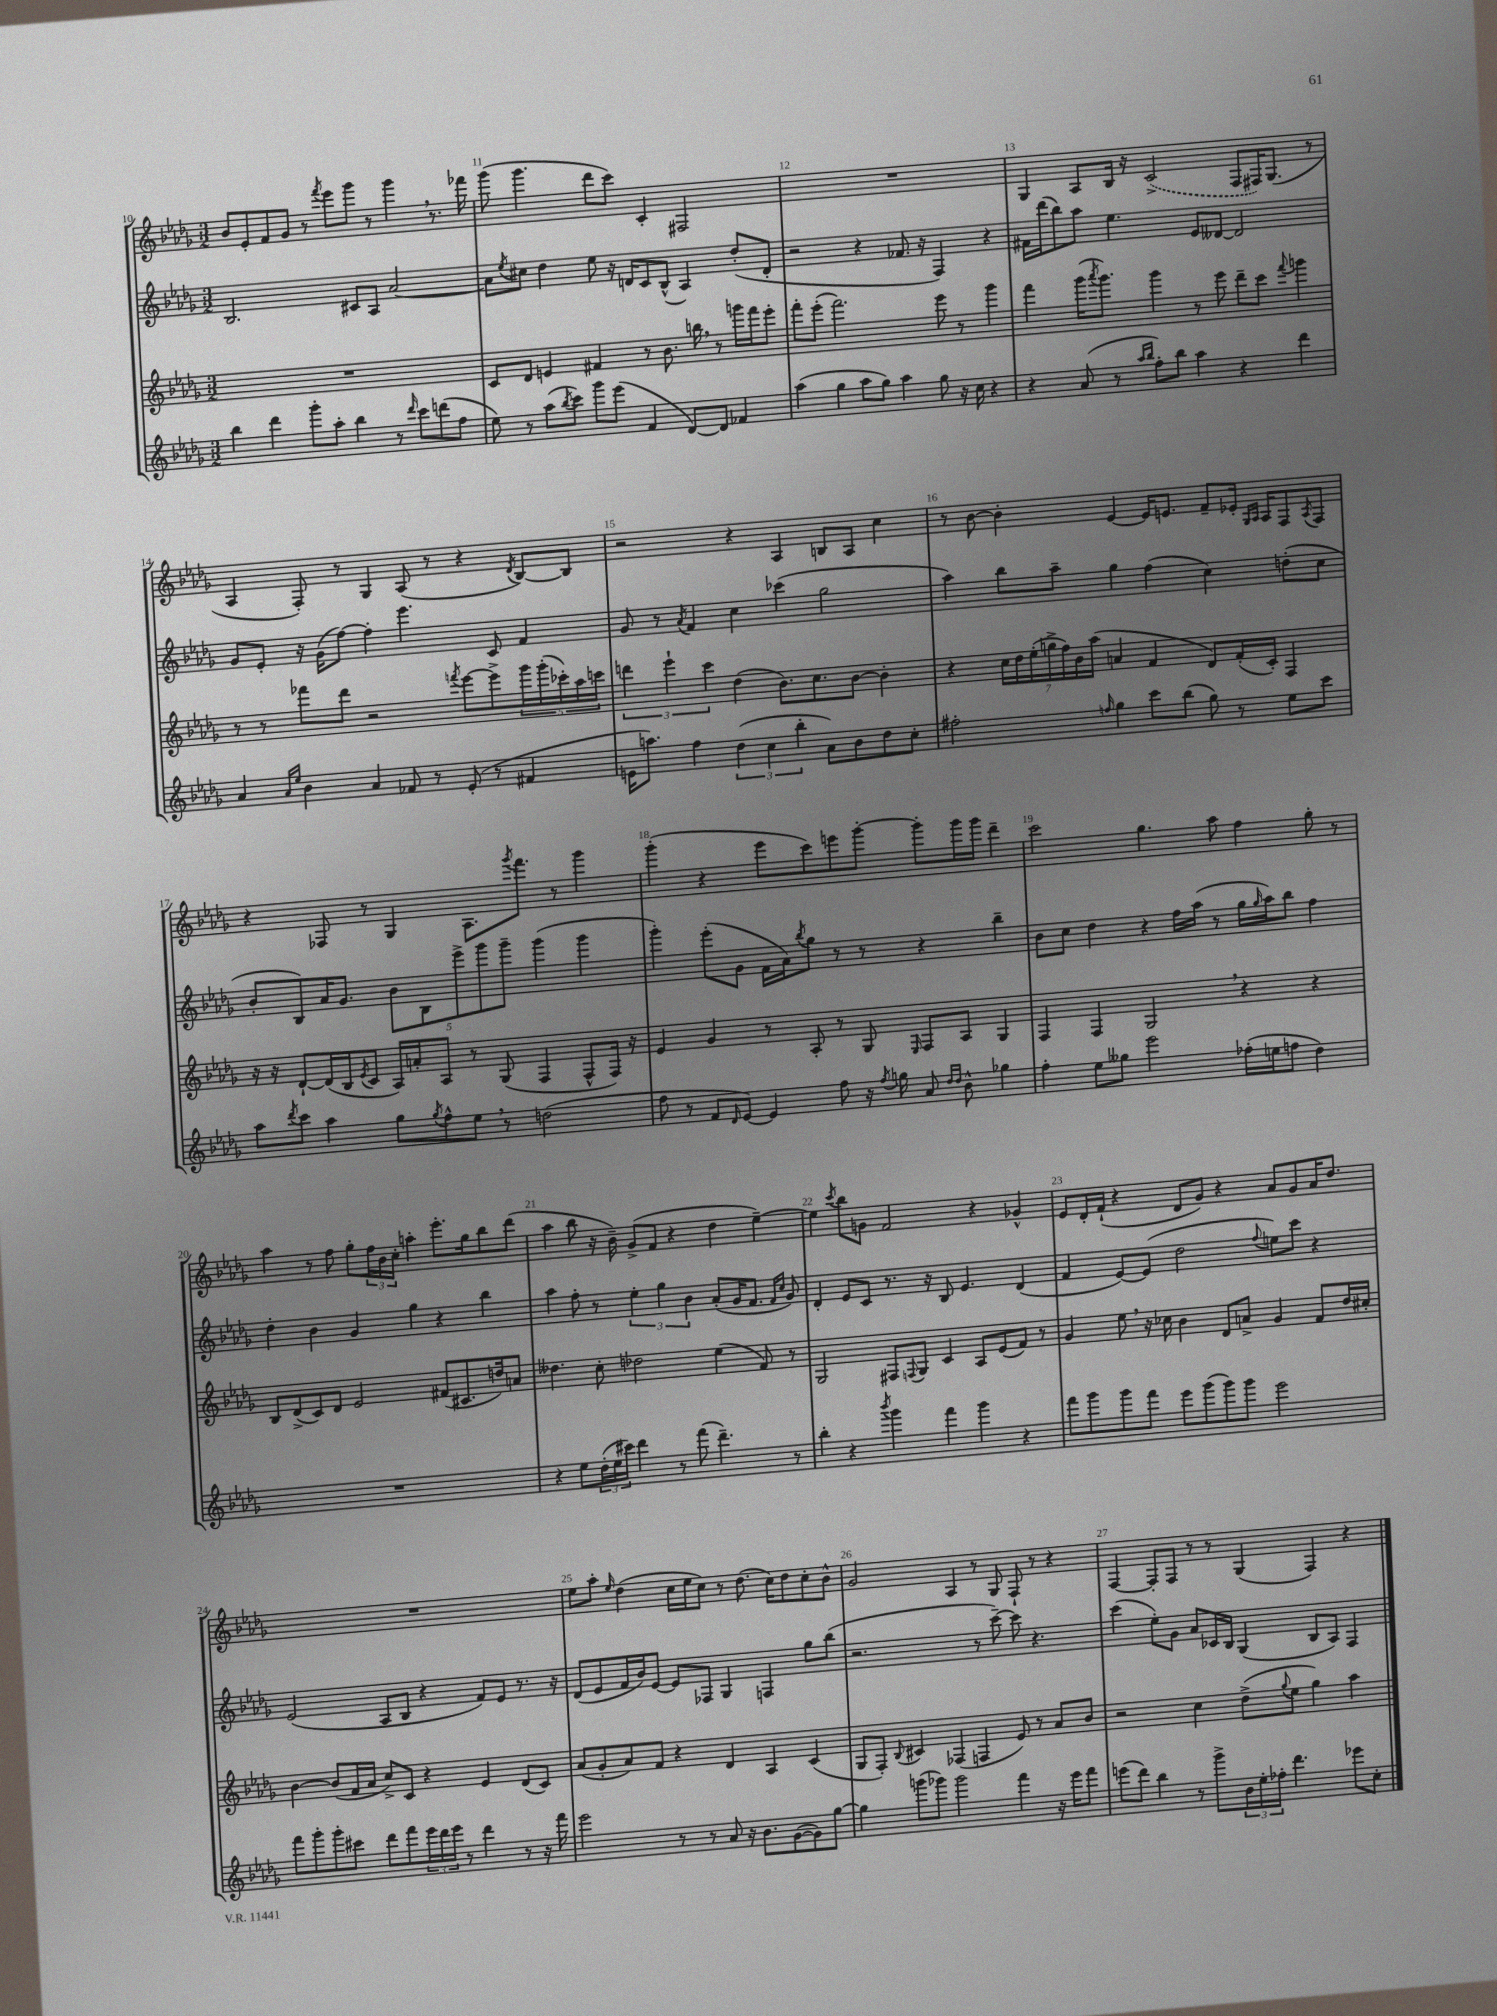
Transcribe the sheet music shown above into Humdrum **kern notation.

**kern	**kern	**kern	**kern
*staff4	*staff3	*staff2	*staff1
*clefG2	*clefG2	*clefG2	*clefG2
*k[b-e-a-d-g-]	*k[b-e-a-d-g-]	*k[b-e-a-d-g-]	*k[b-e-a-d-g-]
*M3/2	*M3/2	*M3/2	*M3/2
4bb-\	1.r	2.B-/	8b-/L
.	.	.	8e-'/
4ddd-\	.	.	8f/
.	.	.	8g-/J
8ggg-'\L	.	.	8r
.	.	.	8qfff/
8aa-'\J	.	.	8eee-\L
4bb-\	.	8c#/L	8ggg-\J
.	.	8A-/J	8r
8r	.	[2a-/	4ggg-\
16qqddd-/	.	.	.
8ccc\L	.	.	.
(8ddd\	.	.	8.r
8ff\J	.	.	.
.	.	.	16fff-\
=	=	=	=
8ee-\)	8c/L	8a-\]L	(8ggg-\
.	.	8qee-/	.
8r	8d-/J	8cc#\J	4.ggg-\
(8aa-\L	4e/	4dd-\	.
8qbb-/	.	.	.
8ccc\J)	.	.	.
8ggg-\L	4f#/	8ee-\	8ddd-\L
(8eee-\J	.	16r	8ccc\J)
.	.	16d/LK	.
4f/	8r	8c/	4c'/
.	8.b-\	(8B-^^/J	.
[8d-/L)	.	4A-/)	2F#/
.	16bb\	.	.
8d-/]J	8r	.	.
4f-/	16ggg\LL	(8dd-'/L	.
.	16fff\J	.	.
.	8eee-'\J	8d'/J	.
=	=	=	=
(4aa-\	8fff'\L	2r	1.r
.	(8eee-'\J	.	.
4gg-\	2.fff\)	.	.
8aa-\L	.	4r	.
8gg-\J)	.	.	.
4aa-\	.	8.f-/	.
.	.	16r	.
8gg-\	8eee-\	4F/)	.
16r	8r	.	.
16cc\	.	.	.
4r	4ggg-\	4r	.
=	=	=	=
4r	4fff\	16f#\LL	4G-/
.	.	(16ddd-\J	.
.	.	8bb-\)	.
(8a-/	(16ggg-\LK	8aa-\J	8A-/L
.	8qaaa-/	.	.
.	8.ggg-\J)	.	.
8r	.	4.ee-\	16B-/Jk
.	.	.	16r
16qqaa-/LL	.	.	.
16qqbb-/JJ	.	.	.
8ff'\L)	4ggg-\	.	(2c^/
8bb-\J	.	.	.
4aa-\	8r	8e-/L	.
.	8eee-\	[8d--/J	.
4r	8ddd-~\L	2d--/]	8F/L
.	8ccc\J	.	16F#/K)
.	.	.	(8.G-/J
.	8qqfff/	.	.
4ddd-\	4ggg\	.	.
.	.	.	8r
=	=	=	=
4a-/	8r	8g-/L	4A-/
.	8r	8e-'/J	.
16qqa-/LL	.	.	.
16qqee-/JJ	.	.	.
4b-\	8fff-\L	16r	8F'/)
.	.	(16g-\LK	.
.	8ddd-\J	[8ff\J)	8r
4a-/	2r	4ff'\]	4G-/
8f-/	.	4.eee-\	(8A-/
8r	.	.	8r
.	8qfff/	.	.
(8e-'/	[8eee-\L	.	4r
8r	8eee-^\]	8c/	.
.	.	.	8qd-/
4f#/	20ggg-\L	4f/	[8B-/L)
.	(20ggg-'\	.	.
.	20ccc-'\)	.	.
.	.	.	8B-/]J
.	20aa-\	.	.
.	20ccc\JJ	.	.
=	=	=	=
16e\LK	6ddd\	8g-/	2r
8.aa\J)	.	.	.
.	.	8r	.
.	6eee-`\	.	.
.	.	8qa-/	.
4ff\	.	4f/	.
.	6ccc\	.	.
(6dd-\	(4dd-\	4cc\	4r
6cc\	.	.	.
.	8.b-\L)	(4ccc-\	4A-/
6bb-'\	.	.	.
.	8.cc\	.	.
8a-\L)	.	2gg-\	8B/L
8b-\	[8b-\J	.	8A-/J
8dd-\	4b-'\]	.	4cc\
8cc'\J	.	.	.
=	=	=	=
2ff#'\	4r	4aa-\)	8r
.	.	.	[8b-\
.	28cc\LL	8bb-\L	4b-'\]
.	28dd-\	.	.
.	(28ee-'\	.	.
.	28gg^\	.	.
.	.	8aa-~\J	.
.	28ff\)	.	.
.	28b-\	.	.
.	(28aa-\JJ	.	.
16qqff/	.	.	.
4gg-\	4a/	4gg-\	[4e-/
8ccc\L	4f/	(4ff\	16e-/]LK
.	.	.	8.e/J
(8bb-\J	.	.	.
8gg-\)	8d-/L)	4cc\)	8f~/L
8r	(16f'/L	.	16e-'/Jk
.	.	.	16qqG-/LL
.	.	.	16qqA-/JJ
.	16c'/JJ)	.	16A-/LK
8ee-\L	4F/	(8dd'\L	8F/
.	.	.	8qA-/
8ccc\J	.	8cc\J	8F/J
=	=	=	=
8aa-\L	16r	8b-'/L	4r
.	16r	.	.
8qddd-/	.	.	.
8ccc\J	[8d-`/L	8B-/)	.
4aa-\	(16d-/]L	16a-/K	8F-/
.	16B-/J	8.g-/J	.
.	8qe-/	.	.
.	8c/J	.	8r
8gg-\L	16A-/LL)	10b-\L	4G-/
.	16a'/J	.	.
.	.	10B-\	.
8qgg-/	.	.	.
8ff^^\	8A-/J	.	.
.	.	10eee-^\	.
8ee-\J	8r	.	8.A-\L
.	.	10ggg-\	.
8r	(8G-/	.	.
.	.	10ggg-~\J	.
.	.	.	8qggg-/
.	.	.	8.fff\J
(2dd\	4F/	(4ggg-\	.
.	.	.	8r
.	8F^^/L	4ggg-\	4ggg-\
.	16F/Jk)	.	.
.	16r	.	.
=	=	=	=
8ff\	4e-/	4ggg-'\)	(4ggg-'\
8r	.	.	.
8f/L	4g-/	(8eee-'\L	4r
16qqd-/	.	.	.
[8e-/J)	.	8g-\J	.
4e-/]	8r	16f\LL	8eee-\L
.	.	16a-\J)	.
.	.	8qbb-/	.
.	8A-'/	8gg-\J	8ccc\)
8ff\	8r	8r	8eee\
16r	8G-/	8r	[8ggg-'\J
8qff/	.	.	.
16gg\	.	.	.
.	16qqE-/	.	.
8a-/	8F/L	4r	8ggg-'\]L
16qqdd-/LL	.	.	.
16qqdd-/JJ	.	.	.
8b-^^\	8A-/J	.	16ggg-\L
.	.	.	16ggg-\JJ
4gg-\	4G-/	4bb-~\	4ddd-~\
=	=	=	=
4ff'\	4F/	8b-\L	2ccc\
.	.	8cc\J	.
8ee-\L	4F/	4dd-\	.
8gg--\J	.	.	.
2eee-\	2G-/	4r	4.gg-\
.	.	16ff\LL	.
.	.	(16aa-\JJ	.
.	.	8r	8aa-\
(16ff-'\LL	4r	16gg-\LL	4ff\
.	.	16qqgg-/	.
16ee\J	.	16aa-\J)	.
8ff\J	.	8bb-\J	.
4dd-\)	4r	4ff\	8gg-'\
.	.	.	8r
=	=	=	=
1.r	8B-/L	4dd-'\	4aa-\
.	(8d-^/	.	.
.	8c/)	4b-\	8r
.	8d-/J	.	8ff\
.	2e-/	4g-/	8gg-'\L
.	.	.	24ff\L
.	.	.	24b-\
.	.	.	24cc'\JJ
.	.	4gg-\	4aa'\
.	(8f#/L	4r	8.eee-'\L
.	8.c#/	.	.
.	.	.	16gg-\k
.	.	4bb-\	8bb-\
.	16dd/k)	.	.
.	8a/J	.	(8ddd-\J
=	=	=	=
4r	4.dd--\	4aa-\	4aa-\
8ee-\L	.	8ff'\	8bb-\
(24dd-'\L	8cc'\	8r	16r
24ee-\	.	.	.
.	.	.	16b-~\)
24ccc#\JJ)	.	.	.
4ddd-\	2dd-\	6ee-'\	(8g-^/L
.	.	.	8f/J
.	.	6gg-\	.
8r	.	.	4r
.	.	6b-\	.
(8fff\	.	.	.
4.ddd-~\)	(4ee-\	(8a-'/L	4dd-\
.	.	16g-/K	.
.	.	8.f/J	.
.	8f/)	.	[4ee-~\)
.	.	16qqf/LL	.
.	.	16qqcc/JJ	.
8r	8r	8g-/)	.
=	=	=	=
4bb-'\	2G-/	4d-'/	4ee-\]
.	.	.	8qccc/
4r	.	8e-/L	8bb-\L
.	.	8c/J	8g\J
8qbbb-/	.	.	.
4ggg-\	8F#/L	8.r	2f/
.	8qqF/	.	.
.	8G-/J	.	.
.	.	16r	.
4fff\	4c/	8B-/	.
.	.	4.e-/	.
4ggg-\	8A-/L	.	4r
.	(8e-/	.	.
4r	8f/J)	(4d-/	4g-^^/
.	8r	.	.
=	=	=	=
8fff\L	4g-/	4f/	8e-/L
8ggg-\	.	.	16d-'/L
.	.	.	(16f`/JJ
8ggg-\	8ee-\	[8e-/L)	4r
8fff\J	16r	(8e-/]J	.
.	16cc-\	.	.
8eee-\L	4b-\	2dd-\	8d-/L
(8ggg-\	.	.	8g-/J)
8ggg-\)	8d-/L	.	4r
8ggg-\J	8a^/J	.	.
.	.	8qqff/	.
2eee-\	4g-/	8ee\L)	8a-/L
.	.	8ccc\J	8g-/
.	8f/L	4r	16a-/K
.	.	.	8.dd-/J
.	16dd-/L	.	.
.	16cc#'/JJ	.	.
=	=	=	=
8fff\L	[4b-\	(2e-/	1.r
8ggg-'\	.	.	.
8ggg-'\	(8b-/]L	.	.
8ccc#\J	16f/L	.	.
.	16a-/JJ	.	.
8ddd-\L	8cc^/L)	8A-/L	.
8fff\	8c/J	8B-/J	.
24eee-\L	4r	4r	.
24ddd-\	.	.	.
24eee-\JJ	.	.	.
8r	.	.	.
4ddd-\	4e-/	8f/L)	.
.	.	8e-/J	.
8r	(8d-/L	8.r	.
16r	8c/J)	.	.
16fff\	.	16r	.
=	=	=	=
2eee-\	(8a-/L	(8d-/L	8ee-\L
.	8g-'/	8e-/	8aa-'\J
.	.	.	16qqee-/
.	8a-/)	16f/L	(4dd-\
.	.	16b-/J)	.
.	8f/J	[8e-/J	.
8r	4r	8e-/]L	16cc\LL
.	.	.	16ee-\J
8r	.	8F-/J	8cc\J)
8a-/	4d-/	4G-/	8r
16r	.	.	(8.dd-\
8.b-\L	.	.	.
.	4A-/	4F/	.
.	.	.	16cc\LK)
([8g-\	.	.	8dd-\
8g-\])	(4c/	8gg-\L	8cc'\
[8gg-\J	.	(8bb-\J	8b-^^\J
=	=	=	=
4gg-\]	8G-/L	2.r	2g-/
.	8F'/J)	.	.
.	8qqB-/	.	.
(8ggg\L	4c#/	.	.
8ggg-\J)	.	.	.
2ggg-\	(4F-/	.	4A-/
.	4F/	8r	8r
.	.	[8ccc~\)	8G-/
4fff\	8e-/)	8ccc\]	8F`/
.	8r	4.r	8r
16r	8a-/L	.	4r
16eee-\LK	.	.	.
8fff\J	8b-/J	.	.
=	=	=	=
(8eee\L	2r	(4ccc\	[4F/
8ddd-\J)	.	.	.
4bb-\	.	8ee-'\L)	8F'/]L
.	.	8g-\J	8F/J
8r	4cc\	8a-/L	8r
8ggg-^\L	.	16c-/L	8r
.	.	16B-/JJ	.
24b-\L	(8dd-^\L	(4G-/	(4G-/
24ee-'\	.	.	.
24ff-'\JJ	.	.	.
.	8qqgg-/	.	.
4.ddd-\	8ee-\J	.	.
.	4gg-\)	8B-/L	4F/)
.	.	8A-/J)	.
8eee-\L	4aa-\	4F/	4r
8cc'\J	.	.	.
==	==	==	==
*-	*-	*-	*-
